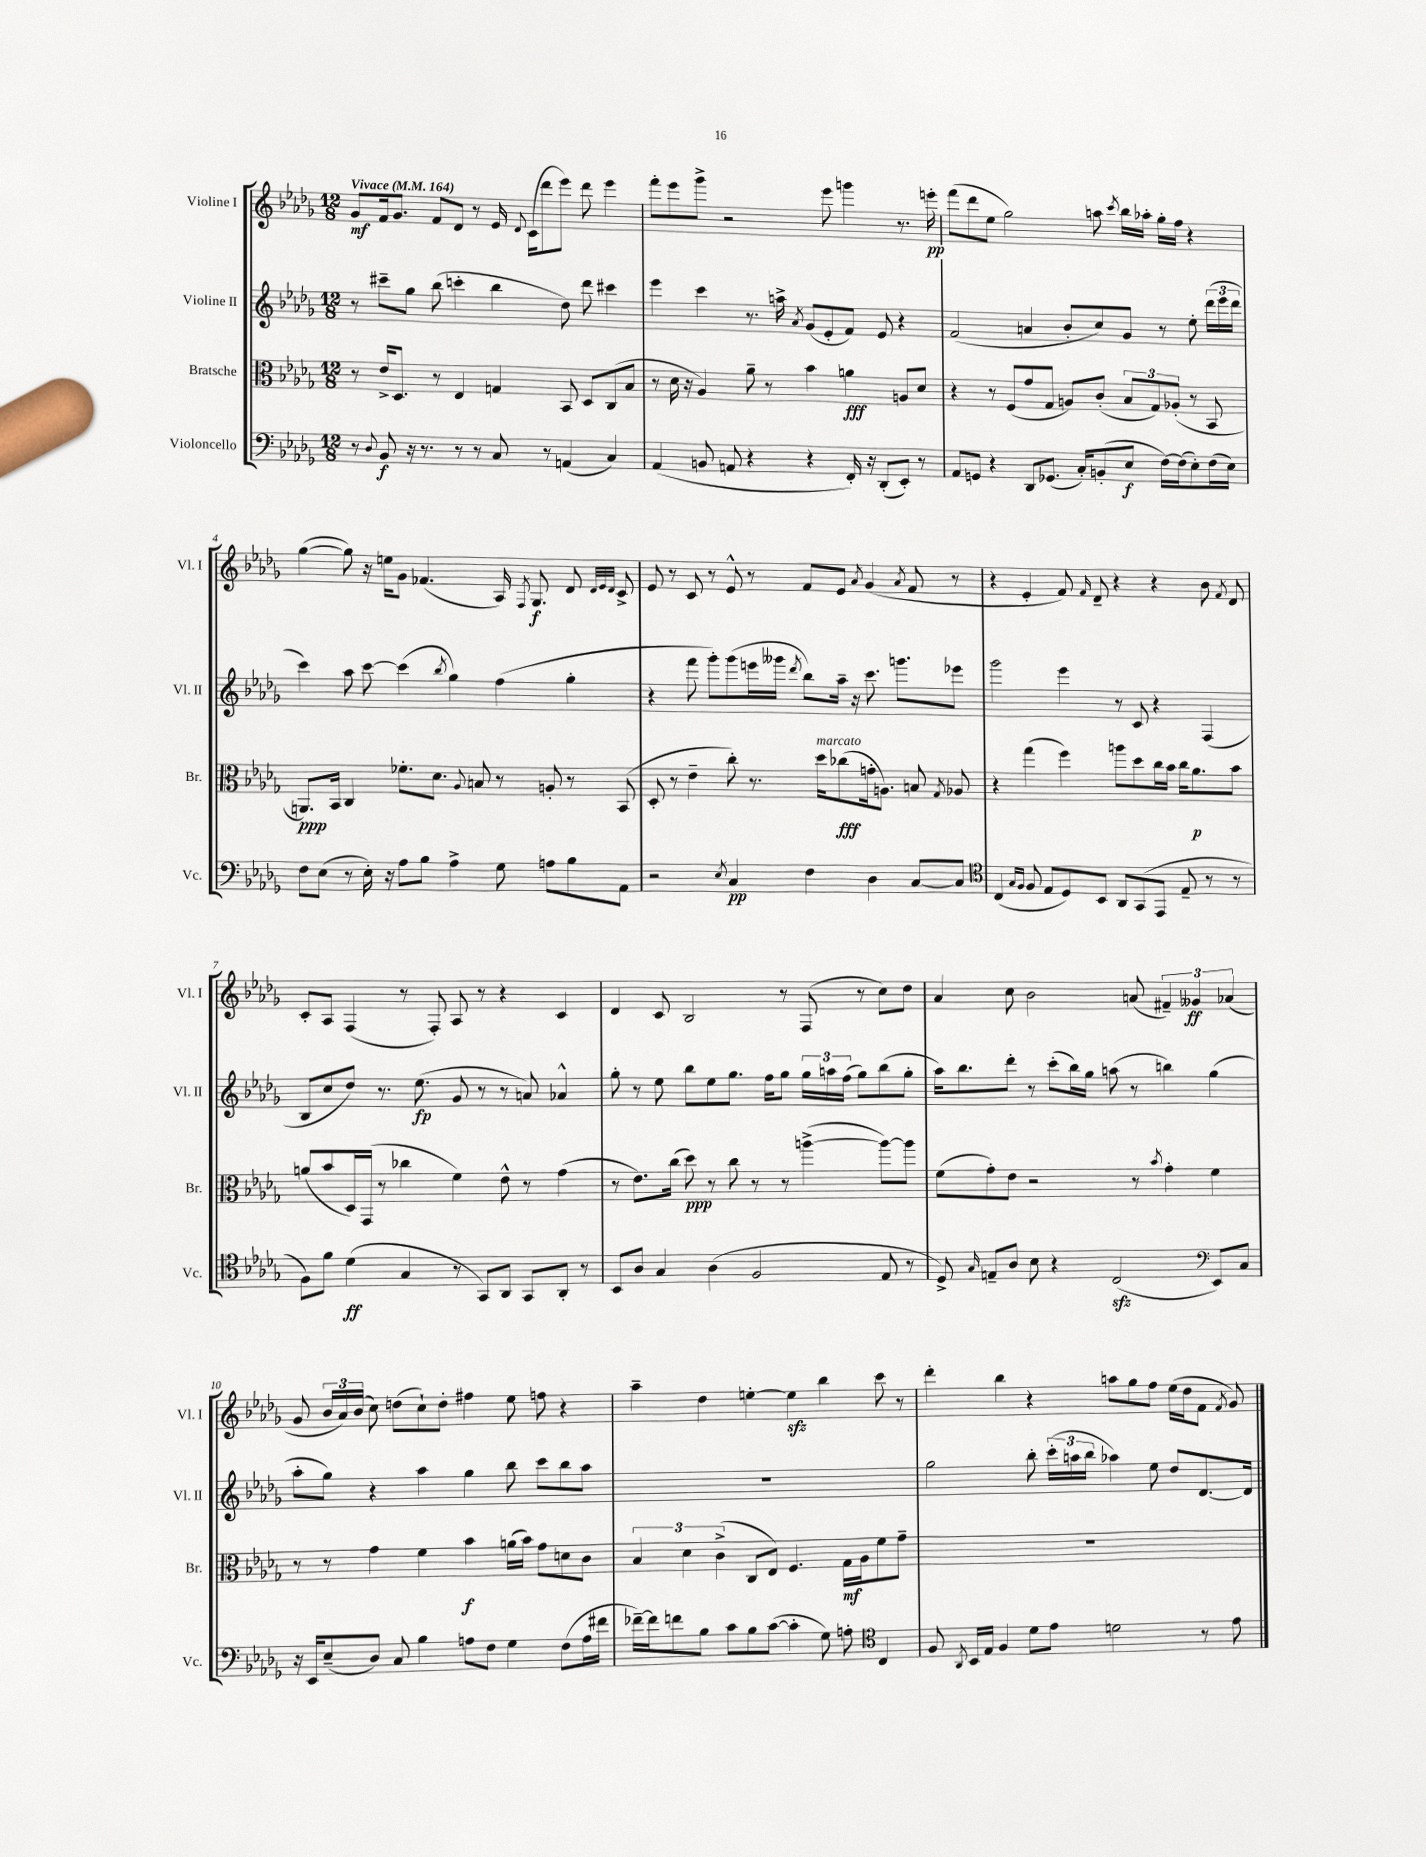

**kern	**kern	**kern	**kern
*staff4	*staff3	*staff2	*staff1
*clefF4	*clefC3	*clefG2	*clefG2
*k[b-e-a-d-g-]	*k[b-e-a-d-g-]	*k[b-e-a-d-g-]	*k[b-e-a-d-g-]
*M12/8	*M12/8	*M12/8	*M12/8
*MM164	*MM164	*MM164	*MM164
8r	8r	8r	8g-/L
8qqD-/	.	.	.
8BB-/	16e-^/LK	8ccc#~\L	16f/k
.	8.D-/J	.	8.g-/J
16r	.	8gg-\J	.
8.r	.	.	.
.	8r	(8bb-\	8f/L
8r	4E-/	4ccc'\	8d-/J
8r	.	.	8r
8C/	4G/	4bb-\	16e-/
.	.	.	8qqd-/
.	.	.	(16c\LK
8r	.	.	8ddd-\
(4AA/	8BB-/	8dd-\)	8eee-\J)
.	8D-/L	8ddd-\	8ddd-\
4C/)	(8C/	4ccc#\	4eee-\
.	8B-/J	.	.
=	=	=	=
(4AA-/	8r	4eee-\	8fff'\L
.	16d-\	.	8eee-\
.	16r	.	.
8BB/	4A-/)	4ccc\	8ggg-^\J
8AA/	.	.	2r
4r	8a-~\	8.r	.
.	8r	.	.
.	.	16aa^\	.
.	.	8qa-/	.
4r	4b-\	(8g-/L	.
.	.	8e-'/	8eee-\
16FF'/)	4a\	8f/J)	4ggg\
16r	.	.	.
(8DD-'/L	.	8e-/	.
8EE-'/J)	8A/L	4r	8.r
8r	8d-/J	.	.
.	.	.	16eee'\
=	=	=	=
8AA-/L	4r	(2f/	(8fff\L
8GG/J	.	.	8ddd-\
4r	8r	.	8ee-\J
.	(8F/L	.	2gg-\)
8DD-/L	8g-/	4a/	.
(8.GG-/J	8G-/J	.	.
.	8A/L)	8b-'/L	.
16C'/LK)	.	.	.
(8BB'/	(8c'/J	8cc/)	8aa\
.	.	.	8qccc/
8E-/J	12B-/L	8g-/J	16bb-\LL
.	.	.	16aa-'\JJ
.	12G-/)	.	.
[16F\LL)	.	8r	16gg-'\LL
.	(12A-'/J	.	.
(16F\]J	.	.	16ff\JJ
8E-'\)	8r	8ee-'\	4r
(16F\L	8BB-/	(24ddd-\LL	.
.	.	24eee-\	.
16E-\JJ)	.	.	.
.	.	24ddd-\JJ	.
=	=	=	=
8F\L	8.AA/L)	4ccc\)	([4gg-\
(8E-\J	.	.	.
.	16BB-/Jk	.	.
8r	4C/	8aa-\	8gg-\])
16E-'\)	.	[8ccc\	16r
16r	.	.	16ee\LK
8A-\L	8.f-'\L	(4ccc\]	8g-\J
8B-\J	.	.	(4.f-/
.	8.d-\J	.	.
.	.	8qbb-/	.
4A-^\	.	4gg-\)	.
.	8qqA-/	.	.
.	8B/	.	.
8G-\	8r	(4ff\	16A-/)
.	.	.	8qF/
.	.	.	8.G-/
8A\L	8A'/	.	.
8B-\	8r	4gg-'\	8d-/
.	.	.	32qqd-/LLL
.	.	.	32qqe-/
.	.	.	32qqd-/JJJ
8AA-\J	(8BB-/	.	8c^/
=	=	=	=
2r	8D-'/	4r	8e-/
.	8r	.	8r
.	4e-~\	8fff\	8c/
.	.	8ggg-'\L)	8r
8qE-/	.	.	.
4C/	8cc'\)	(8ggg-\	8e-^^/
.	8.r	16eee\L	8r
.	.	16ggg--\JJ	.
.	.	8qddd-/	.
4F\	.	8bb-\L)	8f/L
.	16dd-\LK	.	.
.	(8cc-\	16aa-~\Jk	8e-/J
.	.	16r	.
.	.	.	8qa-/
4D-\	16g'\k	8.ccc\	(4g-/
.	8.A\J)	.	.
.	.	8.ggg\L	.
.	.	.	8qa-/
[8C/L	8B/	.	8f/
.	8qG-/	.	.
8C/]J	8A-/	8eee-\J	8r
=	=	=	=
*clefC4	*	*	*
(4C/	4r	2ggg-\	4r
16qqG-/LL	.	.	.
16qqF/JJ	.	.	.
8F/	(4gg-\	.	4e-'/
8E-/L	.	.	.
8D-/)	4ff\)	4eee-\	8f/)
.	.	.	16qqf/
8BB-/J	.	.	8d-~/
8AA-/L	8aa\L	8r	4r
(8GG-/	8dd-\	8c/	.
8EE-/J	16cc\L	4r	4r
.	16b-\JJ	.	.
8E-~/	16cc\LK	.	.
.	8.a-\	.	.
8r	.	(4F/	8b-\
.	.	.	8qf/
8r	8b-\J	.	8d-/
=	=	=	=
8F\L)	(8a/L	8B-/L	8c'/L
8f\J	8b-/	8cc/	8A-/J
(4d-\	16D-/L)	8dd-/J)	(4F/
.	(16GG-/JJ	.	.
.	8r	8.r	.
4G-/	4cc-\	.	8r
.	.	(8.ee-\	.
.	.	.	8F'/)
8r	4f\)	8g-/	8A-/
8GG-/L)	.	8r	8r
8AA-/J	8e-^^\	8r	4r
8GG-/L	8r	8a/)	.
8AA-'/J	(4g-\	4a-^^/	4c/
8r	.	.	.
=	=	=	=
8BB-/L	8r	8gg-'\	4d-/
8A-/J	8.e-\L)	8r	.
4G-/	.	8ee-\	8c/
.	(16cc\Jk	.	.
.	8dd-\)	8bb-\L	2B-/
(4A-\	8r	8ee-\	.
.	8cc\	8.gg-\J	.
2F/	8r	.	.
.	.	16ff\LK	.
.	8r	8gg-\J	8r
.	([4aa^\	24gg-\LL	(8F/
.	.	24aa\	.
.	.	(24ff\JJ	.
.	.	8gg-\L)	8r
8E-/	8aa\_L)	(8bb-\	8cc\L)
8r	8aa\]J	8gg-'\J	8dd-\J
=	=	=	=
8D-^/)	(8f\L	16aa-\LK)	4a-/
.	.	8.bb-\	.
16qqG-/	.	.	.
8E~/L	8g-'\)	.	.
8A-/J	8e-\J	8ddd-'\J	8cc\
8B-\	2r	8r	2b-\
4r	.	(8ccc'\L	.
.	.	16bb-\L)	.
.	.	16gg-\JJ	.
(2C/	.	(8aa\	.
.	8r	8r	(8a/
.	8qb-/	.	.
.	4g-'\	4bb\)	6f#~/)
.	.	.	6g--/
*clefF4	*	*	*
8EE-/L)	4f\	(4gg-\	.
.	.	.	(6a-/
8C/J	.	.	.
=	=	=	=
16r	8r	8aa-'\L	8g-/
16EE-/LK	.	.	.
(8E-~/	8r	8gg-\J)	24b-/LL
.	.	.	24a-/)
.	.	.	(24b-/JJ
8D-/J)	4g-\	4r	8cc\)
8C/	.	.	(8dd\L
4B-\	4f\	4aa-\	8cc`\)
.	.	.	8dd'\J
8A\L	4b-\	4gg-\	4ff#\
8F\J	.	.	.
4G-\	(16a\LL	8bb-\	8ee-\
.	16b-\JJ)	.	.
.	8g-\L	8ccc\L	8ff\
(8F\L	8d\	8bb-\	4r
16A\L	8c\J	8aa-\J	.
16f#\JJ	.	.	.
=	=	=	=
[16f-~\LL)	6B-/	1.r	4aa-~\
16f-\]J	.	.	.
8f\	.	.	.
.	6d-\	.	.
8B-\J	.	.	4dd-\
.	(6c^\	.	.
8c\L	.	.	.
8B-\	8C/L	.	[4ee'\
([8c\J	8E-/J)	.	.
4c'\]	4.F/	.	4ee\]
8G-\)	.	.	4bb-\
8A'\	16G-\LL	.	.
.	16A-\J	.	.
*clefC4	*	*	*
4C/	8f\	.	8ccc\
.	8g-~\J	.	8r
=	=	=	=
8F/	1.r	2gg-\	4ddd-'\
8qAA-/	.	.	.
16BB-/LL	.	.	.
16E-/JJ	.	.	.
4F/	.	.	4bb-\
8d-\L	.	8bb-'\	4r
8e-\J	.	(24ccc'\LL	.
.	.	24aa\	.
.	.	24bb-\JJ	.
2d\	.	4aa-\)	8aa\L
.	.	.	8gg-\
.	.	8ee-\	8ff\J
.	.	8dd-/L	(16ee-\LL
.	.	.	16dd-\J
8r	.	[8.d-/	8f\J
.	.	.	8qf/
8e-\	.	.	8g-/)
.	.	16d-/]Jk	.
==	==	==	==
*-	*-	*-	*-
